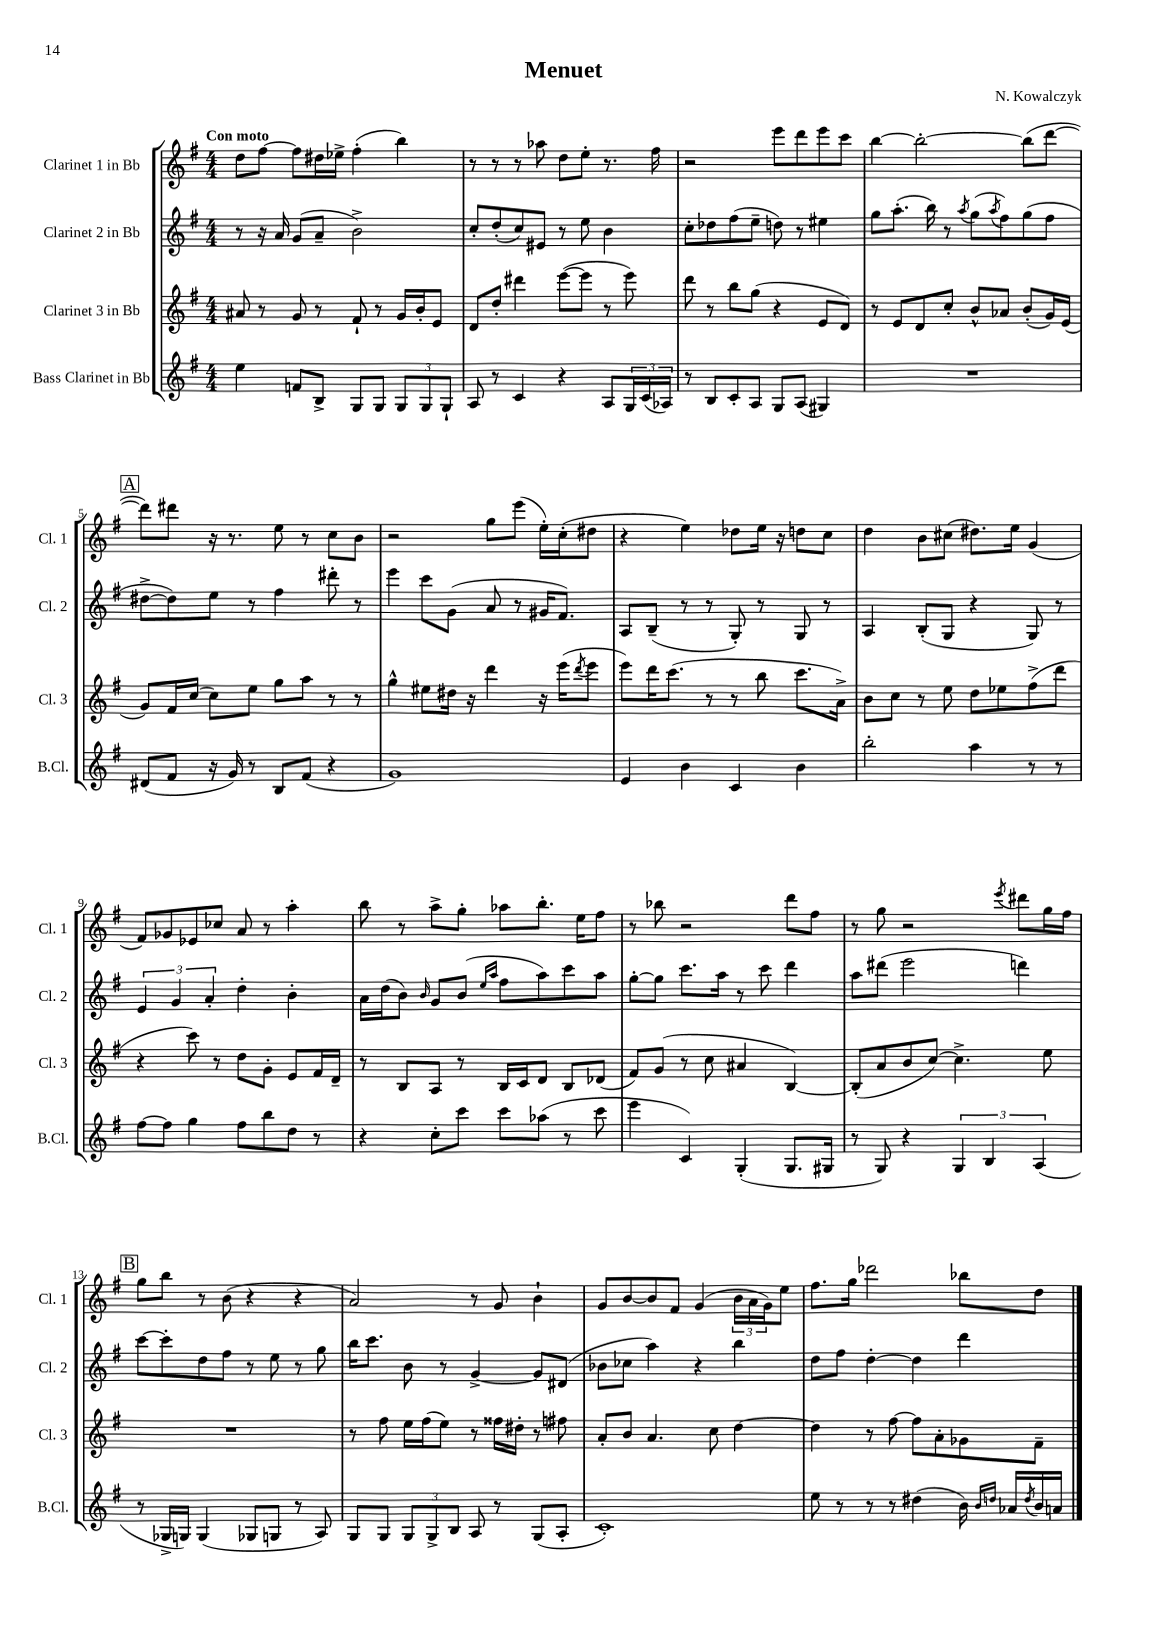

**kern	**kern	**kern	**kern
*staff4	*staff3	*staff2	*staff1
*clefG2	*clefG2	*clefG2	*clefG2
*k[f#]	*k[f#]	*k[f#]	*k[f#]
*M4/4	*M4/4	*M4/4	*M4/4
4ee	8a#	8r	8dd
.	8r	16r	[8ff#
.	.	16a	.
8f	8g	(8g	8ff#]
8B^	8r	8a~	16dd#
.	.	.	16ee-^
8G	8f#`	2b^)	(4ff#'
8G	8r	.	.
12G	16g	.	4bb)
.	16b'	.	.
12G	.	.	.
.	8e	.	.
12G`	.	.	.
=	=	=	=
8A	8d	8cc'	8r
8r	8dd'	(8dd'	8r
4c	4ddd#	8cc)	8r
.	.	8e#	8aa-
4r	([8eee	8r	8dd
.	8eee]	8ee	8ee'
8A	8r	4b	8.r
24G	8eee)	.	.
(24c	.	.	.
.	.	.	16ff#
24A-)	.	.	.
=	=	=	=
8r	8ddd	8cc'	2r
8B	8r	8dd-	.
8c'	8bb	(8ff#	.
8A	(8gg	8ee~	.
8G	4r	8dd)	8eee
(8A	.	8r	8ddd
4G#)	8e	4ee#	8eee
.	8d)	.	8ccc
=	=	=	=
1r	8r	8gg	[4bb
.	8e	(8.aa'	.
.	8d	.	2bb'_
.	.	16bb)	.
.	8cc'	8r	.
.	.	8qaa	.
.	8b^^	(8gg	.
.	.	8qaa	.
.	8a-	8ff#)	.
.	(8b'	(8gg	(8bb]
.	16g)	8ff#	[8ddd
.	(16e	.	.
=	=	=	=
(8d#	8g)	[8dd#^	8ddd])
8f#	16f#	8dd#])	8ddd#
.	(16cc	.	.
16r	8cc)	8ee	16r
16g)	.	.	8.r
8r	8ee	8r	.
8B	8gg	4ff#	8ee
(8f#	8aa	.	8r
4r	8r	8ddd#'	8cc
.	8r	8r	8b
=	=	=	=
1g)	4gg^^	4eee	2r
.	8ee#	8ccc	.
.	16dd#	(8g	.
.	16r	.	.
.	4ddd	8a	8gg
.	.	8r	(8eee
.	16r	16g#	16ee')
.	(16eee	8.f#)	(16cc'
.	8qddd	.	.
.	8eee	.	8dd#
=	=	=	=
4e	8eee)	8A	4r
.	16ddd	(8B~	.
.	(8.ccc	.	.
4b	.	8r	4ee)
.	8r	8r	.
4c	8r	8G')	8dd-
.	8bb	8r	16ee
.	.	.	16r
4b	8.ccc	8G	8dd
.	.	8r	8cc
.	16a^)	.	.
=	=	=	=
2bb'	8b	4A	4dd
.	8cc	.	.
.	8r	(8B'	8b
.	8ee	8G	(8cc#
4aa	8dd	4r	8.dd#)
.	8ee-	.	.
.	.	.	16ee
8r	(8ff#^	8G)	(4g
8r	8ddd	8r	.
=	=	=	=
[8ff#	4r	6e	8f#)
8ff#]	.	.	8g-
.	.	6g	.
4gg	8ccc)	.	8e-
.	.	6a'	.
.	8r	.	8cc-
8ff#	8dd	4dd'	8a
8bb	8g'	.	8r
8dd	8e	4b'	4aa'
8r	16f#	.	.
.	16d~	.	.
=	=	=	=
4r	8r	16a	8bb
.	.	(16dd	.
.	8B	8b)	8r
.	.	16qqb	.
8cc'	8A	8g	8aa^
8ccc	8r	(8b	8gg'
.	.	16qqee	.
.	.	16qqaa	.
8ccc	16B	8ff#	8aa-
.	16c	.	.
(8aa-	8d	8aa)	8.bb'
8r	8B	8ccc	.
.	.	.	16ee
8ccc	(8d-	8aa	8ff#
=	=	=	=
4eee	8f#)	[8gg'	8r
.	(8g	8gg]	8bb-
4c)	8r	8.ccc	2r
.	8cc	.	.
.	.	16aa	.
(4G'	4a#	8r	.
.	.	8ccc	.
8.G	[4B)	4ddd	8ddd
.	.	.	8ff#
16G#	.	.	.
=	=	=	=
8r	(8B']	8aa	8r
8G)	8a	(8ddd#	8gg
4r	8b	2eee	2r
.	[8cc)	.	.
6G	4.cc^]	.	.
6B	.	.	.
.	.	.	8qeee
.	.	4ddd)	8ddd#
(6A	.	.	.
.	8ee	.	16gg
.	.	.	16ff#
=	=	=	=
8r	1r	[8ccc	8gg
16G-^	.	8ccc']	8bb
16G)	.	.	.
(4G	.	8dd	8r
.	.	8ff#	(8b
8G-	.	8r	4r
8G	.	8ee	.
8r	.	8r	4r
8A)	.	8gg	.
=	=	=	=
8G	8r	16bb	2a)
.	.	8.ccc	.
8G	8ff#	.	.
12G	16ee	8b	.
.	(16ff#	.	.
12G^	.	.	.
.	8ee)	8r	.
12B	.	.	.
8A	8r	[4g^	8r
8r	16ff##	.	8g
.	16dd#'	.	.
(8G	8r	8g]	4b`
8A'	8ff#	(8d#	.
=	=	=	=
1c')	8a'	8b-	8g
.	8b	8cc-	[8b
.	4.a	4aa)	8b]
.	.	.	8f#
.	.	4r	(4g
.	8cc	.	.
.	[4dd	4bb	24b
.	.	.	24a
.	.	.	24g)
.	.	.	8ee
=	=	=	=
8ee	4dd]	8dd	8.ff#
8r	.	8ff#	.
.	.	.	16gg
8r	8r	[4dd'	2ddd-
8r	[8ff#	.	.
(4dd#	8ff#]	4dd]	.
.	8a'	.	.
16b)	8g-	4ddd	8bb-
16qqb	.	.	.
16qqdd	.	.	.
16a-	.	.	.
8qdd	.	.	.
16b	8f#~	.	8dd
16a	.	.	.
==	==	==	==
*-	*-	*-	*-
